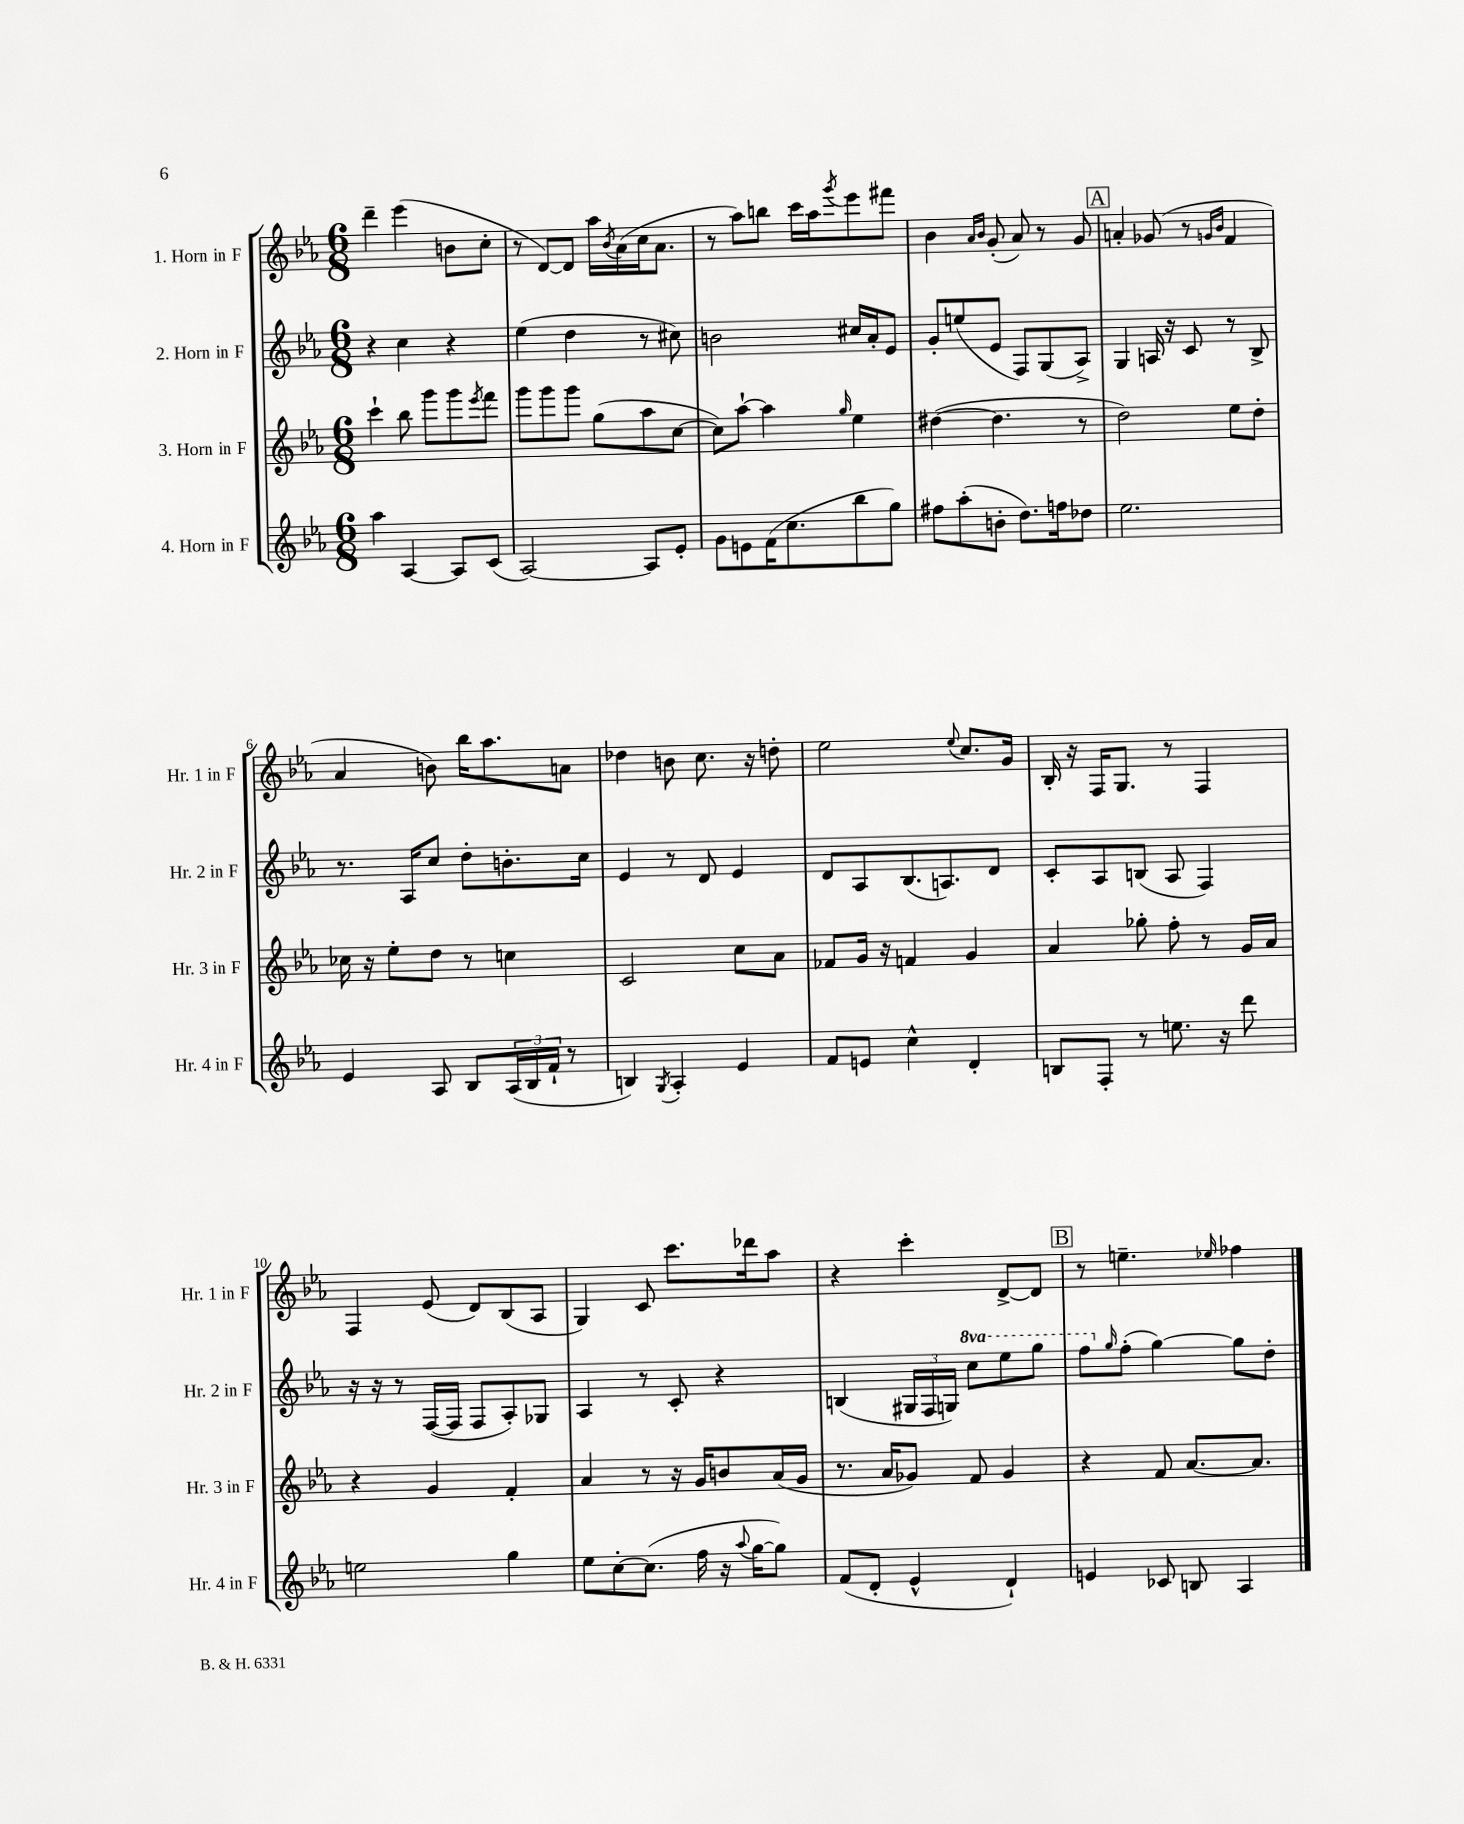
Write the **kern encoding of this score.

**kern	**kern	**kern	**kern
*staff4	*staff3	*staff2	*staff1
*clefG2	*clefG2	*clefG2	*clefG2
*k[b-e-a-]	*k[b-e-a-]	*k[b-e-a-]	*k[b-e-a-]
*M6/8	*M6/8	*M6/8	*M6/8
4aa-	4ccc`	4r	4ddd~
[4A-	8bb-	4cc	(4eee-
.	8ggg	.	.
8A-]	8ggg	4r	8b
.	8qeee-	.	.
(8c	8fff	.	8cc'
=	=	=	=
[2A-)	8ggg	(4ee-	8r
.	8ggg	.	[8d)
.	8ggg	4dd	8d]
.	(8gg	.	16aa-
.	.	.	8qb-
.	.	.	(16a-
8A-]	8aa-	8r	16cc
.	.	.	8.a-
8e-'	[8cc	8cc#)	.
=	=	=	=
8g	8cc])	2b	8r
8e	[8aa-`	.	8aa-)
(16f	4aa-]	.	8bb
8.cc	.	.	.
.	.	.	16ccc
.	.	.	16aa-
.	16qqgg	.	8qggg
8bb-	4ee-	16cc#	8eee-
.	.	16a-'	.
8gg)	.	8e-	8fff#
=	=	=	=
8ff#	([4dd#	8g'	4b-
(8aa-'	.	(8ee	.
.	.	.	16qqa-
.	.	.	16qqb-
8b'	4.dd#]	8e-	(8g'
8.dd)	.	8F)	8a-)
.	.	(8G	8r
16ff	.	.	.
8dd-	8r	8A-^)	8g
=	=	=	=
2.ee-	2dd)	4G	4a'
.	.	16A	(8g-
.	.	16r	.
.	.	8c	8r
.	.	.	16qqg
.	.	.	16qqb-
.	8ee-	8r	4f
.	8dd'	8B-^	.
=	=	=	=
4e-	16cc-	8.r	4a-
.	16r	.	.
.	8ee-'	.	.
.	.	16A-	.
8A-	8dd	8cc	8b)
8B-	8r	8dd'	16bb-
.	.	.	8.aa-
(24A-	4cc	8.b'	.
24B-	.	.	.
24f`	.	.	.
8r	.	.	8a
.	.	16cc	.
=	=	=	=
4B)	2c	4e-	4dd-
8qG	.	.	.
4A-'	.	8r	8b
.	.	8d	8.cc
4e-	8cc	4e-	.
.	.	.	16r
.	8a-	.	8dd'
=	=	=	=
8f	8f-	8d	2ee-
8e	16g	8A-	.
.	16r	.	.
4cc^^	4f	(8.B-	.
.	.	8.A)	.
.	.	.	8qqee-
4d'	4g	.	8.cc
.	.	8d	.
.	.	.	16g
=	=	=	=
8B	4a-	8c'	16B-'
.	.	.	16r
8F'	.	8A-	16F
.	.	.	8.G
8r	8gg-'	(8B	.
8.ee	8ff'	8A-	8r
.	8r	4F)	4F
16r	.	.	.
8ddd	16g	.	.
.	16a-	.	.
=	=	=	=
2ee	4r	16r	4F
.	.	16r	.
.	.	8r	.
.	4g	([16F	(8e-
.	.	16F]	.
.	.	8F	8d)
4gg	4f'	8A-')	(8B-
.	.	8G-	8A-
=	=	=	=
8ee-	4a-	4A-	4G)
[8cc'	.	.	.
(8.cc]	8r	8r	8c
.	16r	8c'	8.ccc
16ff	16g	.	.
16r	8b	4r	.
8qqaa-	.	.	.
[16gg	.	.	16ddd-
8gg])	(16a-	.	8aa-
.	16g	.	.
=	=	=	=
(8f	8.r	(4B	4r
8d'	.	.	.
.	16a-	.	.
4e-^^	8g-)	24G#	4ccc'
.	.	24F	.
.	.	24G)	.
.	8f	8ccc	.
4d`)	4g-	8eee-	[8d^
.	.	8ggg	8d]
=	=	=	=
4e	4r	8fff	8r
.	.	16qqgg	.
.	.	(8ff'	4.ee~
8c-	8f	[4gg)	.
8B	[8.a-	.	.
.	.	.	16qqee-
4A-	.	8gg]	4ff-
.	8.a-]	.	.
.	.	8dd'	.
==	==	==	==
*-	*-	*-	*-
